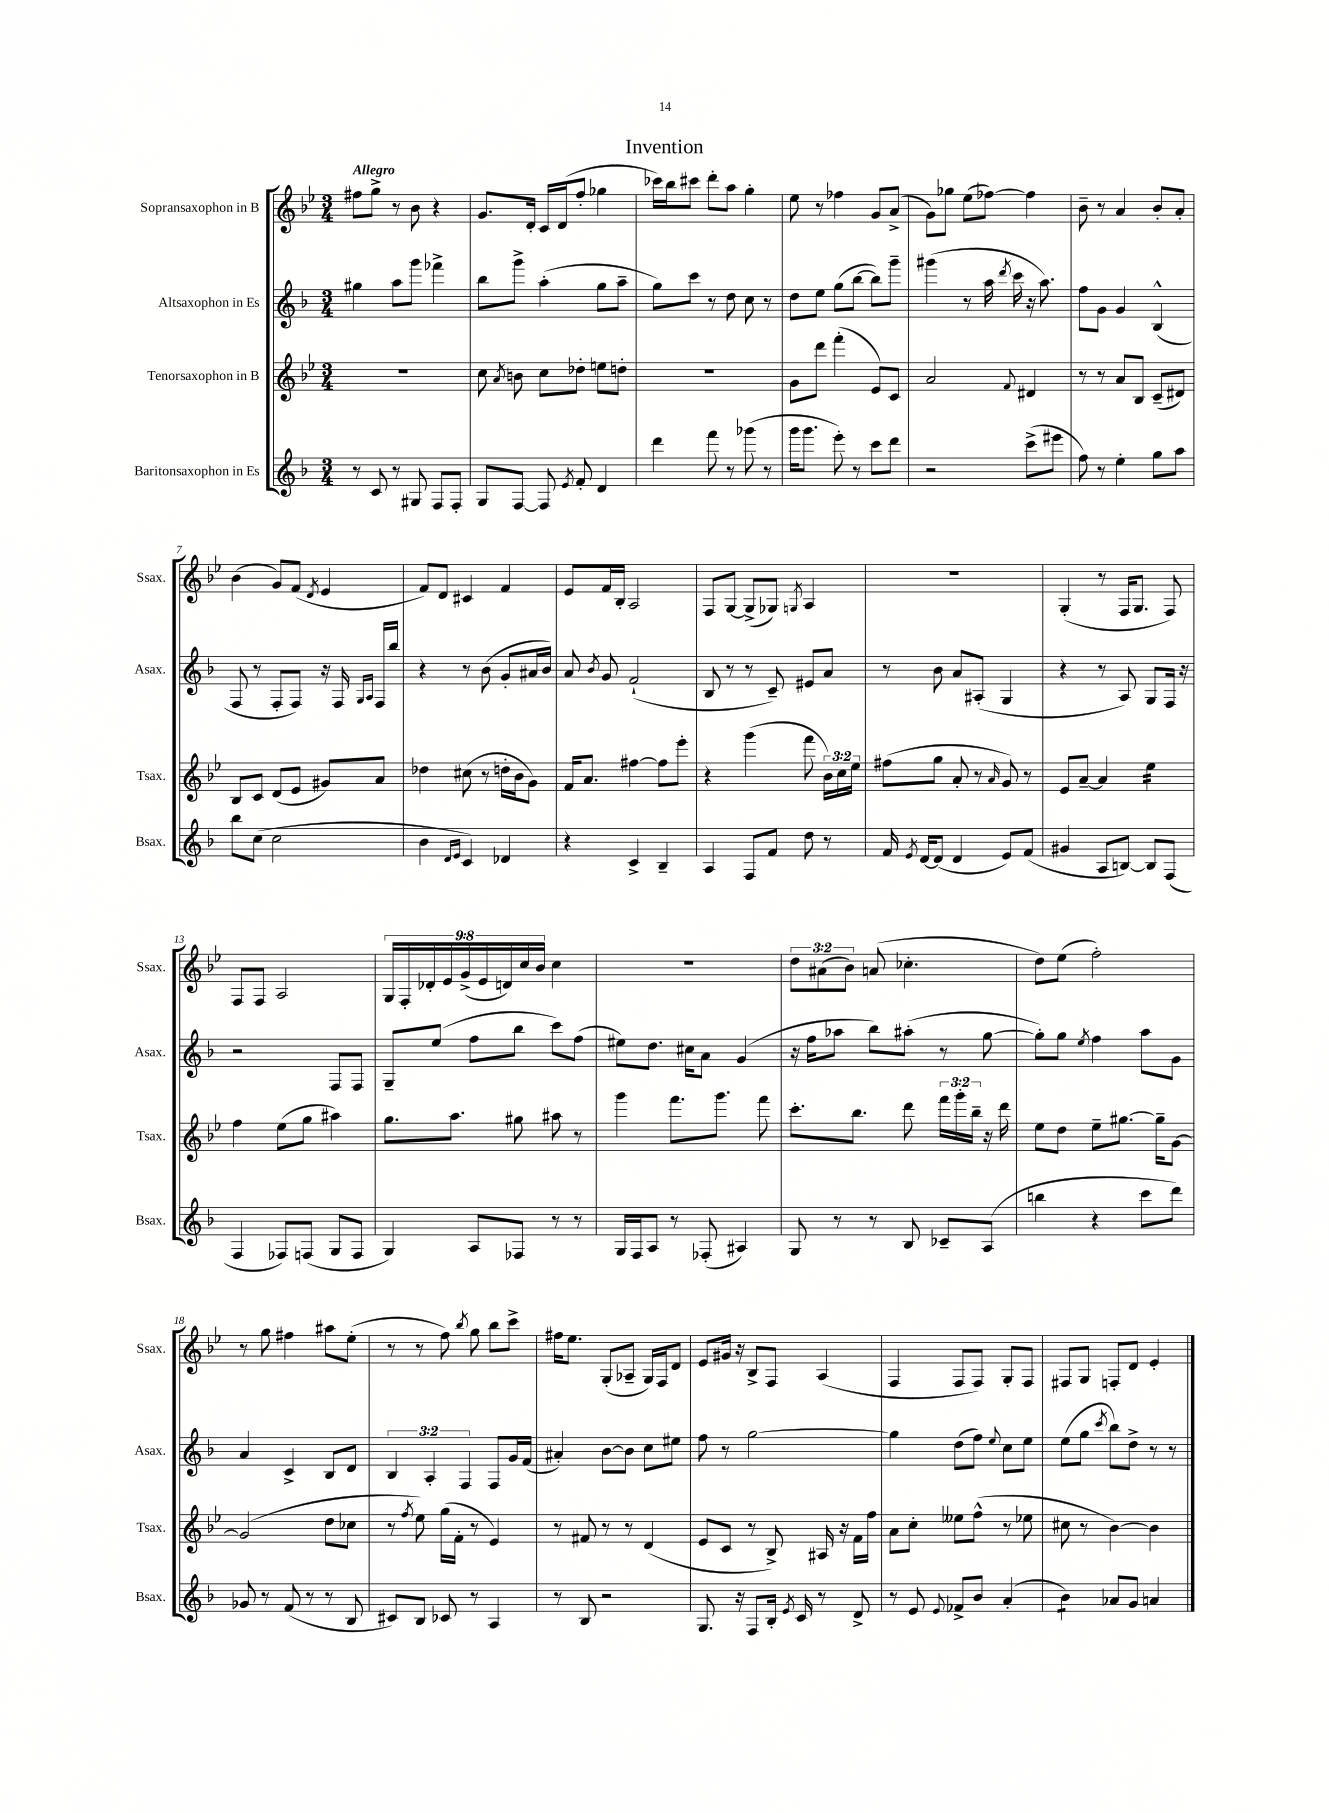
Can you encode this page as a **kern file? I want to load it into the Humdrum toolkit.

**kern	**kern	**kern	**kern
*staff4	*staff3	*staff2	*staff1
*clefG2	*clefG2	*clefG2	*clefG2
*k[b-]	*k[b-e-]	*k[b-]	*k[b-e-]
*M3/4	*M3/4	*M3/4	*M3/4
8r	2.r	4gg#	8ff#
8c	.	.	8gg^
8r	.	8aa	8r
8G#	.	8ggg	8b-
8F	.	4fff-^	4r
8F'	.	.	.
=	=	=	=
8G	8cc	8bb-	8.g
.	8qa	.	.
[8F	8b	8ggg^	.
.	.	.	16d'
8F]	8cc	(4aa'	16c
.	.	.	(16d
8qe	.	.	.
8f'	8dd-'	.	8ff'
4d	8ee	8gg	4gg-
.	8dd'	8aa~	.
=	=	=	=
4ddd	2.r	8gg)	16ccc-)
.	.	.	16bb-
.	.	8ccc	8ccc#
8fff	.	8r	8ddd'
8r	.	8dd	8aa
(8ggg-	.	8cc	4gg'
8r	.	8r	.
=	=	=	=
16ggg	8g	8dd	8ee-
8.ggg	.	.	.
.	8ddd	8ee	8r
8eee')	(4fff'	(8gg	4ff-
8r	.	[8bb-	.
8ccc	8e-)	8bb-])	8g
8ddd	8c	8ggg~	(8a^
=	=	=	=
2r	2a	(4ggg#	8g)
.	.	.	8gg-
.	.	8r	(8ee-
.	.	16aa	[8ff-)
.	.	8qddd	.
.	.	16ccc	.
.	8qqf	.	.
(8ccc^	4d#	16r	4ff-]
.	.	8.aa)	.
8eee#	.	.	.
=	=	=	=
8ff)	8r	8ff	8b-~
8r	8r	8g	8r
4ee'	8a	4g	4a
.	8B-	.	.
8gg	(8c~	(4B-^^	8b-'
8aa	8d#)	.	8a'
=	=	=	=
8bb-	8B-	8F	(4b-
(8cc	8c	8r	.
2cc	(8d	8F'	8g)
.	8e-	8F)	(8f
.	.	.	8qd
.	8g#)	16r	4e-
.	.	16F	.
.	.	16qqG	.
.	.	16qqA	.
.	8a	16F	.
.	.	16bb-	.
=	=	=	=
4b-	4dd-	4r	8f)
.	.	.	8d
16qqd	.	.	.
16qqe	.	.	.
4c)	(8cc#	8r	4c#
.	8r	(8b-	.
4d-	16dd'	8g'	4f
.	16b-	.	.
.	8g)	16a#	.
.	.	16b-)	.
=	=	=	=
4r	16f	8a	8e-
.	8.a	.	.
.	.	8qb-	.
.	.	8g	16f
.	.	.	16B-'
4c^	[4ff#	(2f`	2A
4B-~	8ff#]	.	.
.	8eee-'	.	.
=	=	=	=
4A	4r	8B-	8F
.	.	8r	[8G
8F	(4ggg	8r	(8G^]
8f	.	8c~)	8G-)
.	.	.	8qG
8dd	8fff	8e#	4A
8r	24b-)	8a	.
.	24cc	.	.
.	24ee-	.	.
=	=	=	=
16f	(8ff#	8r	2.r
8qe	.	.	.
[16d	.	.	.
(8d]	8gg	8b-	.
4d	8a'	8a	.
.	8r	(8A#'	.
.	16qqa	.	.
8e)	8g)	4G	.
(8f	8r	.	.
=	=	=	=
4g#	8e-	4r	(4G'
.	[8a~	.	.
8A	4a]	8r	8r
[8B)	.	8A)	16F
.	.	.	8.G
8B]	4ee-	8G	.
(8F	.	16F	8F)
.	.	16r	.
=	=	=	=
4F	4ff	2r	8F
.	.	.	8F
8F-)	(8ee-	.	2A
(8F	8gg	.	.
8G	4aa#)	8F	.
8F	.	8F	.
=	=	=	=
4G)	8.gg	8G~	18G
.	.	.	18F'
.	.	.	18d-'
.	.	(8ee	.
.	.	.	18e-
.	8.aa	.	.
.	.	.	(18g^
8A	.	8ff	.
.	.	.	18e-
.	.	.	18d)
8F-	8gg#	8bb-	.
.	.	.	18cc
.	.	.	18b-
8r	8aa#	8ccc)	4cc
8r	8r	(8ff	.
=	=	=	=
16G	4ggg	8ee#)	2.r
16F	.	.	.
8A	.	8.dd	.
8r	8.fff	.	.
.	.	16cc#	.
(8F-'	.	8a	.
.	8.ggg	.	.
4A#)	.	(4g	.
.	8fff	.	.
=	=	=	=
8G	8.ccc'	16r	12dd
.	.	16ff	.
.	.	.	(12a#
8r	.	8aa-	.
.	.	.	12b-)
.	8.bb-	.	.
8r	.	8bb-)	(8a
8B-	8ddd	(8aa#'	4.cc-'
8c-~	24fff	8r	.
.	24ggg'	.	.
.	24bb-~	.	.
(8A	16r	[8gg	.
.	16ddd	.	.
=	=	=	=
4bb	8ee-	8gg'])	8dd)
.	8dd	8gg	(8ee-
.	.	8qee	.
4r	8ee-~	4ff	2ff')
.	[8.gg#	.	.
8ccc	.	8aa	.
.	16gg#~]	.	.
8ddd)	[8g	8g	.
=	=	=	=
8g-	(2g]	4a	8r
8r	.	.	8gg
(8f	.	4c^	4ff#
8r	.	.	.
8r	8dd	8B-	8aa#
8B-	8cc-	8d	(8ee-'
=	=	=	=
8c#)	8r	6B-	8r
.	8qff	.	.
8B-	8ee-)	.	8r
.	.	6A'	.
8c-	(16gg	.	8ff)
.	16f'	.	.
.	.	6F	.
.	.	.	8qbb-
8r	8r	.	8gg
4A	4e-)	8F	8bb-
.	.	16g	8ccc^
.	.	(16f	.
=	=	=	=
8r	8r	4a#')	16ff#
.	.	.	8.ee-
8B-	8f#	.	.
2r	8r	[8b-	(8G'
.	8r	8b-]	8A-~
.	(4d	8cc	16G)
.	.	.	16F
.	.	8ee#	8d
=	=	=	=
8.G	8e-	8ff	8e-
.	8c	8r	16g#
16r	.	.	16r
8F	8r	[2gg	8B-^
16B-'	8B-^)	.	8F
8qe	.	.	.
16c	.	.	.
8r	16A#	.	(4A
.	16r	.	.
8d^	16f	.	.
.	16ff	.	.
=	=	=	=
8r	8a	4gg]	4F
8e	8cc'	.	.
8qqe	.	.	.
8f-^	8ee--	(8dd	8F
8b-	(8ff^^	8ff)	8F)
.	.	8qqee	.
(4a'	8r	8cc	8G'
.	8ee-	8ee	8F
=	=	=	=
4b-)	8cc#	(8ee	8F#
.	8r	8gg	8G
.	.	8qccc	.
8a-	[4b-)	8bb-)	8F'
8g	.	8dd^	8d
4a	4b-]	8r	4e-'
.	.	8r	.
==	==	==	==
*-	*-	*-	*-
